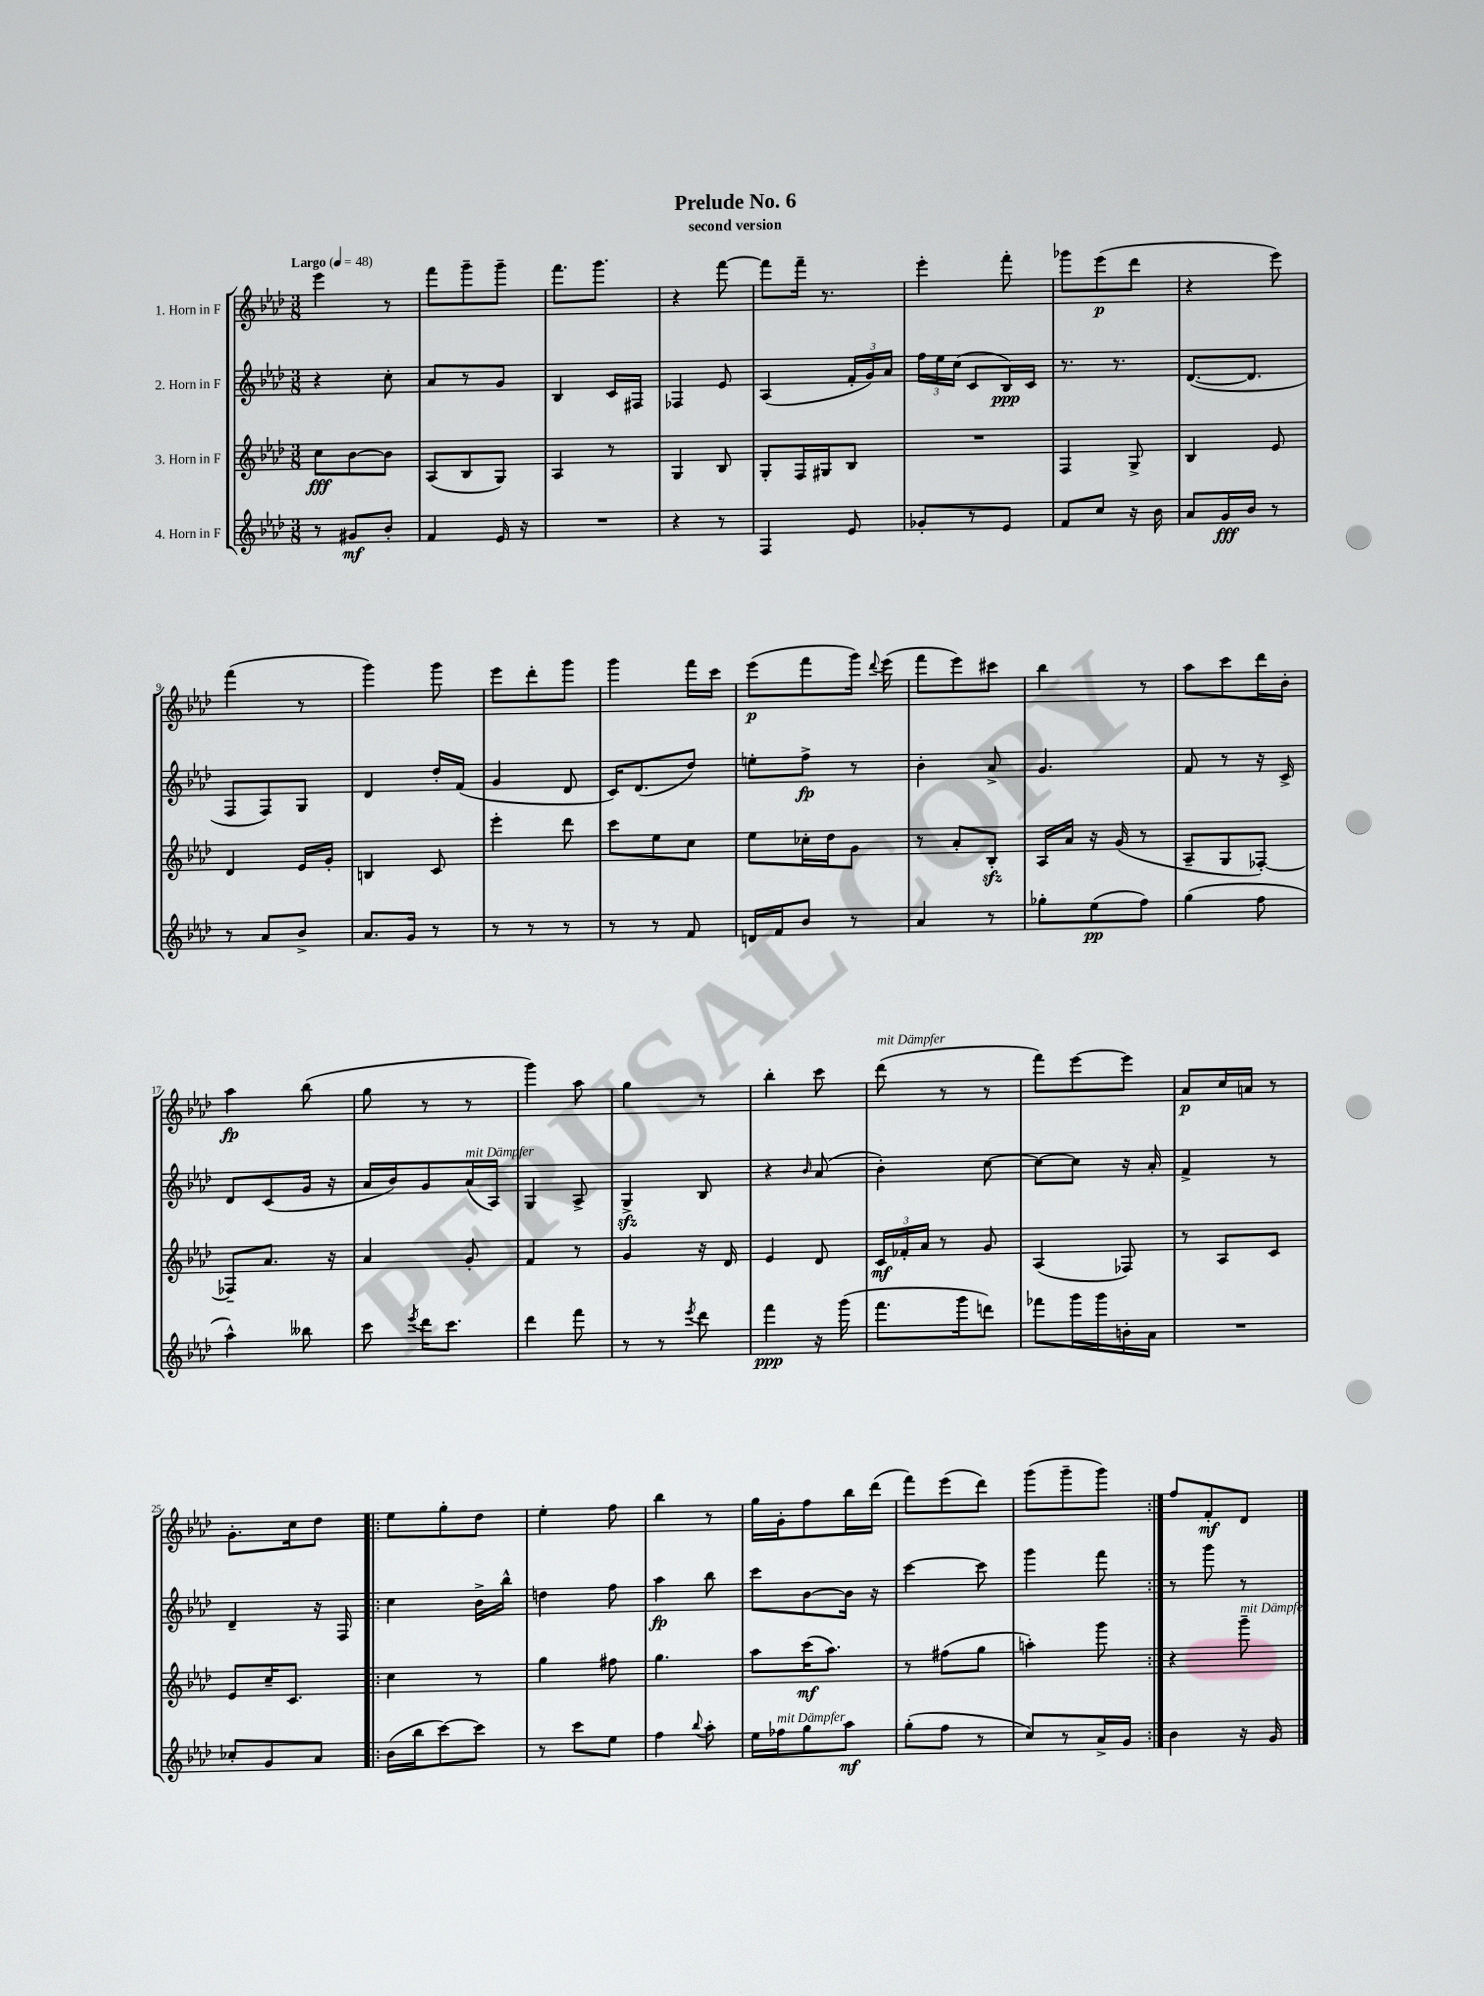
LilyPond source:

\header { title = "Prelude No. 6" subtitle = "second version" }
<<
\new StaffGroup <<
\new Staff = "s0" \with { instrumentName = "1. Horn in F" } {
    \clef treble \key aes \major \numericTimeSignature \time 3/8 \tempo "Largo" 4 = 48
    \autoBeamOff ees'''4 r8 |
    f'''8[ g'''8-- g'''8]-- |
    f'''8.[ g'''8.] |
    r4 f'''8~ |
    f'''8[ f'''16]-- r8. |
    ees'''4-. f'''8-. |
    ges'''8[ ees'''8\p( des'''8] |
    r4 ees'''8) |
    f'''4( r8 |
    g'''4) g'''8 |
    ees'''8[ des'''8-. g'''8] |
    g'''4 f'''16[ c'''16] |
    ees'''8[\p( f'''8 g'''16]) \appoggiatura { des'''8 } ees'''16( |
    f'''8[ ees'''8) cis'''8] |
    bes''4 r8 |
    aes''8[ c'''8 des'''16 bes'16]-. |
    aes''4\fp bes''8( |
    g''8 r8 r8 |
    g'''4) aes''8 |
    g''4 r8 |
    bes''4-. c'''8 |
    des'''8^\markup { \italic "mit Dämpfer" }( r8 r8 |
    f'''8[) ees'''8~ ees'''8] |
    aes'8[\p c''16 a'16] r8 |
    g'8.[-. c''16 des''8] |
    \repeat volta 2 { ees''8[ g''8-. des''8] |
    ees''4-. f''8 |
    bes''4 r8 |
    g''16[ g'16-. f''8 bes''16 des'''16]( |
    f'''8[) ees'''8( des'''8]) |
    g'''8[( g'''8-- g'''8]) | }
    f''8[ f'8-.\mf des'8] \bar "|." |
}
\new Staff = "s1" \with { instrumentName = "2. Horn in F" } {
    \clef treble \key aes \major \numericTimeSignature \time 3/8
    \autoBeamOff r4 c''8-. |
    aes'8[ r8 g'8] |
    bes4 c'16[ fis16] |
    fes4 ees'8 |
    aes4( \tuplet 3/2 { f'16[-. g'16) aes'16] } |
    \tuplet 3/2 { f''16[ ees''16 c''16]( } c'8[ bes16\ppp) c'16] |
    r8. r8. |
    des'8.[~( des'8.] |
    f8[ f8) g8] |
    des'4 des''16[-. f'16]( |
    g'4 des'8 |
    c'16[) des'8.( des''8]) |
    e''8[-. f''8]->\fp r8 |
    bes'4-. aes'8-> |
    g'4. |
    f'8 r8 r16 c'16-> |
    des'8[ c'8( g'16] r16 |
    aes'16[ bes'16) g'8 aes'16^\markup { \italic "mit Dämpfer" }( aes16]) |
    g4 aes8-> |
    g4->\sfz bes8 |
    r4 \grace { bes'16 } aes'8( |
    bes'4-.) c''8~ |
    c''8[~ c''8] r16 aes'16-. |
    f'4-> r8 |
    des'4-- r16 f16 |
    \repeat volta 2 { c''4 bes'16[-> bes''16]-^ |
    d''4 f''8 |
    aes''4\fp bes''8 |
    c'''8[ bes'8~ bes'16] r16 |
    c'''4~ c'''8 |
    g'''4 f'''8 | }
    r8 g'''8 r8 \bar "|." |
}
\new Staff = "s2" \with { instrumentName = "3. Horn in F" } {
    \clef treble \key aes \major \numericTimeSignature \time 3/8
    \autoBeamOff c''8[\fff bes'8~ bes'8] |
    aes8[( bes8 g8]) |
    aes4 r8 |
    g4 bes8 |
    g8[-. f16 gis16 bes8] |
    R4. |
    f4 g8-> |
    bes4 ees'8 |
    des'4 ees'16[ g'16]-. |
    b4 c'8 |
    ees'''4-. des'''8 |
    c'''8[ ees''8 c''8] |
    ees''8[ ces''16-. des''16 g'8] |
    r8 aes'8[-. bes8]-.\sfz |
    aes16[ aes'16] r16 g'16( r8 |
    aes8[-- g8 fes8]~-.) |
    fes8[-- aes'8.] r16 |
    aes'4 g'8-. |
    f'4 r8 |
    g'4 r16 des'16 |
    ees'4 des'8 |
    \tuplet 3/2 { c'16[\mf fes'16-. aes'16] } r8 g'8 |
    aes4( fes8) |
    r8 aes8[ c'8] |
    ees'8[ c''16-- c'8.] |
    \repeat volta 2 { c''4 r8 |
    g''4 fis''8 |
    g''4. |
    aes''8[ c'''16\mf( aes''8.]) |
    r8 fis''8[( g''8] |
    a''4-.) g'''8 | }
    r4 g'''8--^\markup { \italic "mit Dämpfer" } \bar "|." |
}
\new Staff = "s3" \with { instrumentName = "4. Horn in F" } {
    \clef treble \key aes \major \numericTimeSignature \time 3/8
    \autoBeamOff r8 gis'8[\mf bes'8]-. |
    f'4 ees'16 r16 |
    R4. |
    r4 r8 |
    f4 ees'8 |
    ges'8[-. r8 ees'8] |
    f'8[ c''8] r16 bes'16 |
    aes'8[ g'16\fff bes'16] r8 |
    r8 aes'8[ bes'8]-> |
    aes'8.[ g'16] r8 |
    r8 r8 r8 |
    r8 r8 f'8 |
    d'16[ f'16 bes'8] r8 |
    aes'4 r8 |
    ges''8[-. ees''8\pp( f''8]) |
    g''4( f''8 |
    aes''4-^) beses''8 |
    c'''8 \acciaccatura { ees'''8 } des'''16[ c'''8.] |
    des'''4 f'''8 |
    r8 r8 \acciaccatura { ees'''8 } des'''8 |
    f'''4\ppp r16 g'''16( |
    f'''8.[ g'''16 d'''8]) |
    fes'''8[ g'''16 g'''16 b'16-. aes'16] |
    R4. |
    ces''8[-. g'8 aes'8] |
    \repeat volta 2 { bes'16[( bes''16 c'''8~) c'''8] |
    r8 c'''8[ ees''8] |
    f''4 \appoggiatura { bes''8 } aes''8-. |
    ees''16[ fes''16^\markup { \italic "mit Dämpfer" } g''8 aes''8]\mf |
    g''8[-.( f''8] r8 |
    c''8[) r8 aes'16-> g'16] | }
    bes'4 r16 g'16 \bar "|." |
}
>>
>>
